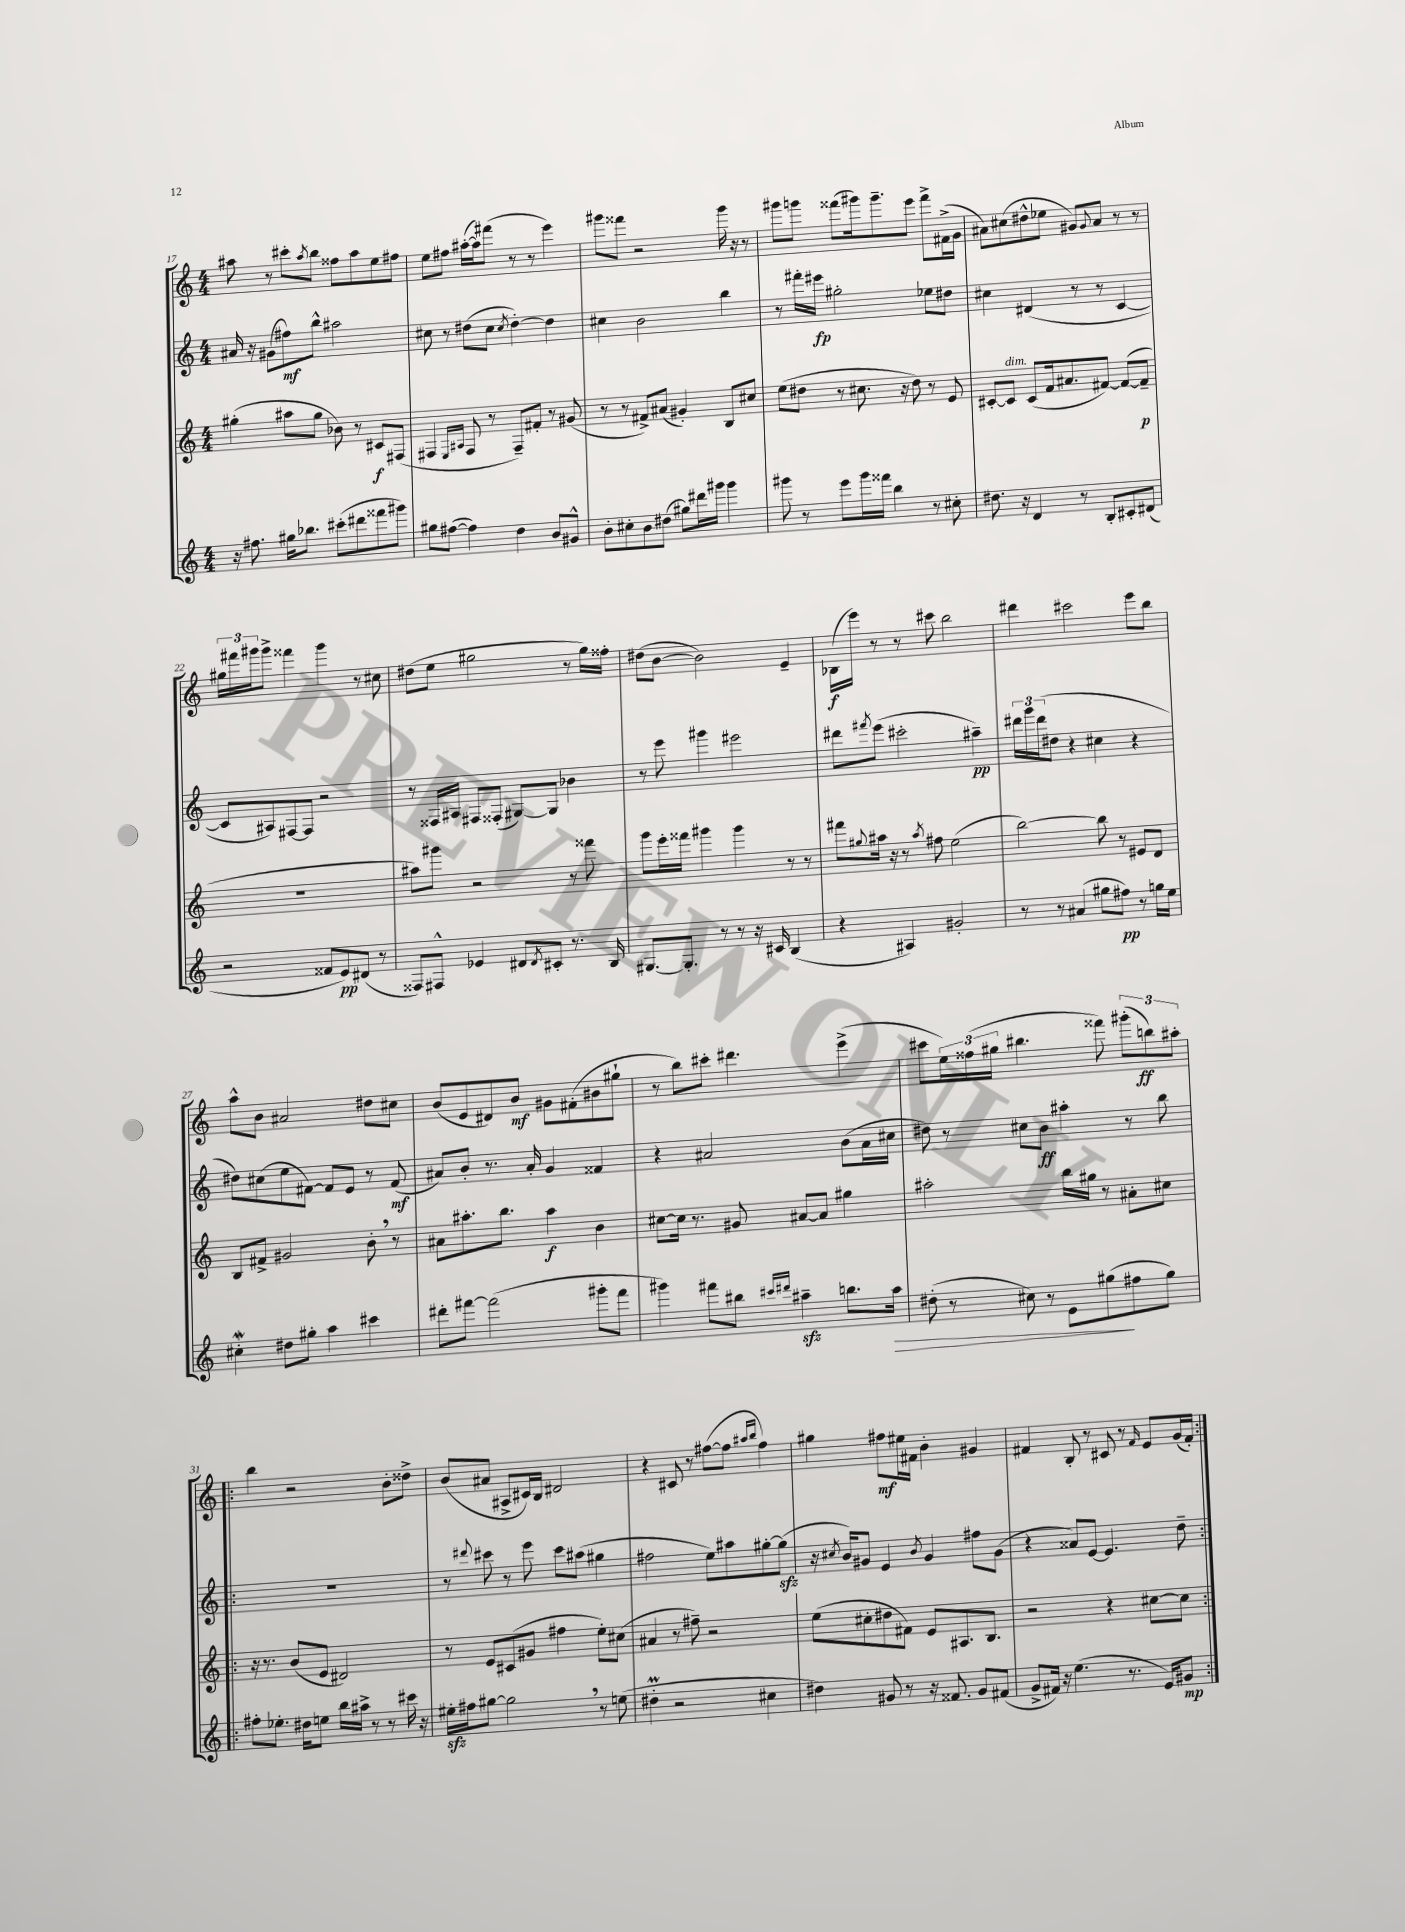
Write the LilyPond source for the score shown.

<<
\new StaffGroup <<
\new Staff = "s0" {
    \clef treble \key c \major \numericTimeSignature \time 4/4
    ais''8 r8 cis'''8-. \acciaccatura { ais''8 } b''8 fisis''8 ais''8 e''8 fis''8 |
    e''8 fis''8 ais''16~-.( ais''16) fis'''8( r8 r8 e'''4) |
    gis'''8 fisis'''8 r2 gis'''16 r16 r8 |
    gis'''8 g'''8 fisis'''8( gis'''16) gis'''8.-- e'''8 fisis'''8-> fis'16->( g'16 |
    ais'8) cis''8( dis''8-^ ees''8 gis'8) \appoggiatura { gis'8 } ais'8 r8 r8 |
    \tuplet 3/2 { gis''16 fis'''16 gis'''16 } gis'''8-> fisis'''4 gis'''4 r8 cis''8 |
    dis''8( e''8 gis''2 r8 gis''16) fisis''16-. |
    dis''8( b'8~ b'2) e'4-- |
    bes16\f( e'''16) r8 r8 cis'''8 b''2 |
    dis'''4 cis'''2 e'''8 b''8 |
    a''8-^ b'8 ais'2 dis''8 cis''8 |
    b'8( e'8 dis'8) b'8\mf gis'8 fis'8-.( bis'8 gis''8-! |
    r8 b''8) cis'''8-. dis'''4. e'''4->( |
    cis'''8 \tuplet 3/2 { e''16) fisis''16( gis''16 } bis''4. fisis'''8) \tuplet 3/2 { gis'''8-.( b''8\ff) ais''8-. } |
    \repeat volta 2 { b''4 r2 b'8-. disis''8-> |
    b'8( ais'8 ais8-> cis'16) b16 dis'2 |
    r4 cis'8 r8 fis''8~( fis''8 \grace { ais''16 b''16 } fis''4) |
    gis''4 fis''8\mf eis''16 fis'16 b'4-. gis'4 |
    fis'4 b8-. r8 cis'8 r8 \grace { fis'16 } e'8 g'16( fis'16-.) | }
}
\new Staff = "s1" {
    \clef treble \key c \major \numericTimeSignature \time 4/4
    ais'16 r16 gis'8( fis''8\mf) b''8-^ ais''2 |
    cis''8 r8 dis''8( cis''8 \acciaccatura { cis''8 } dis''4~-.) dis''4 |
    cis''4 b'2 b''4 |
    r8 fis'''16-. eis'''16\fp gis''2-. ees''8 dis''8 |
    cis''4 dis'4( r8 r8 c'4~ |
    c'8 ais8) fis8~ fis8 r2 |
    r8 fisis16 ais16 fis8 fisis8-.( gis8~) gis8 bes'4 |
    r8 e'''8 gis'''4 eis'''2 |
    dis'''8 \acciaccatura { fis'''8 } e'''8( cis'''2-. ais''4--\pp) |
    \tuplet 3/2 { dis'''16 g'''16 dis'''16( } dis''8 r4 cis''4 r4 |
    dis''8) cis''8( e''8 fis'8~) fis'8 e'8 r8 fis'8\mf( |
    ais'8) b'8-. r8. ais'16-. g'4 fisis'4 |
    r4 ais'2 b'8( ais'16 cis''16 |
    dis''8) r8 cis''8 b'8\ff ais''4-. r8 b''8 |
    \repeat volta 2 { R1 |
    r8 \appoggiatura { dis'''8 } cis'''8 r8 e'''8 cis'''8 ais''8( gis''4 |
    fis''2 e''8) ais''8 gis''8~-. gis''8\sfz( |
    r16 \acciaccatura { cis''8 } b'16) gis'8 e'4 \acciaccatura { b'8 } gis'4 fis''8 gis'8( |
    r4 aisis'8) e'8~ e'4. d''8-- | }
}
\new Staff = "s2" {
    \clef treble \key c \major \numericTimeSignature \time 4/4
    gis''4-.( ais''8 gis''8 bes'8) r8 cis'8\f fis8( |
    fis4 \grace { e16 ais16 } fis8 r8 fis8--) fis'8-. r8 gis'8( |
    r8 r8 fis'8->) ais'8( gis'4-.) b8 cis''8 |
    e''8( dis''8 r8 cis''8. r16 dis''8) r8 e'8 |
    cis'8~-. cis'8^\markup { \italic "dim." } cis'8( f'16 ais'8. fis'8~) fis'8~( fis'8--\p |
    R1 |
    ais''8) gis'''8 r2 r8 fisis'''8 |
    g'''8 e'''16-. fisis'''16 gis'''4 gis'''4 r8 r8 |
    fis'''8 \appoggiatura { gis''8 } ais''16 r16 r8 \acciaccatura { ais''8 } fis''8 e''2( |
    b''2~) b''8 r8 eis'8 d'8 |
    b8 fis'8-> gis'2 b'8-. \breathe r8 |
    ais'8 ais''8.-. b''8. ais''4\f b'4 |
    cis''8~ cis''16 r8. gis'8 ais'8~ ais'8 gis''4 |
    ais''2-. b''16 gis''16 r8 ais'8-. cis''8 |
    \repeat volta 2 { r16 r8. b'8( e'8 dis'2) |
    r8 e'8 cis'8( gis'8 fis''4 e''8-.) cis''8( |
    ais'4 r8 fis''8--) r2 |
    e''8( cis''8-. dis''8 fis'8) e'8 ais8. b8. |
    r2 r4 cis''8~ cis''8 | }
}
\new Staff = "s3" {
    \clef treble \key c \major \numericTimeSignature \time 4/4
    r16 fis''8. gis''16 bes''8. cis'''8-.( dis'''8 fisis'''8 gis'''8) |
    gis''8 fis''8~( fis''4) d''4 b'8 gis'8-^ |
    b'8-. cis''8-. b'8 dis''8( gis''8) dis'''16 gis'''16 gis'''4 |
    gis'''8 r8 e'''8 gis'''16 fisis'''16 b''4 r8 cis''8-. |
    dis''8. r16 d'4 r8 b8-. cis'8-. dis'8( |
    r2 fisis'8 e'8\pp) dis'8( r8 |
    fisis8) fis8-^ ees'4 dis'8 \acciaccatura { dis'8 } cis'8-. r8. b16 |
    gis8.~ gis8.-. r8 r8 r16 cis'16 b4( |
    r4 ais4) gis'2-. |
    r8 r8 ais'4( gis''8 fis''8\pp) r8 g''16 e''16 |
    cis''4-.\mordent dis''8 gis''8-. a''4 cis'''4 |
    dis'''8-. fis'''8~ fis'''2( gis'''8-. fis'''8 |
    gis'''4) fis'''8 bis''8 \grace { cis'''16 dis'''16 } ais''4--\sfz b''8. ais''16\> |
    dis''8-.( r8 cis''8) r8 e'8 gis''8\!( fis''8 gis''8) |
    \repeat volta 2 { fis''8-. ees''8.-. dis''16 e''8 b''16 ais''16-> r8 r8 cis'''16 r16 |
    eis''16-.\sfz fis''16 gis''8~ gis''2 \breathe r8 e''8( |
    dis''4-.\prall r2 cis''4 |
    dis''4) gis'8 r8 r16 fisis'8. gis'8 fis'8( |
    g'8-> fis'16) r16 e''4.( r8. e'16) gis'8\mp | }
}
>>
>>
\layout { \context { \Score currentBarNumber = #17 } }
